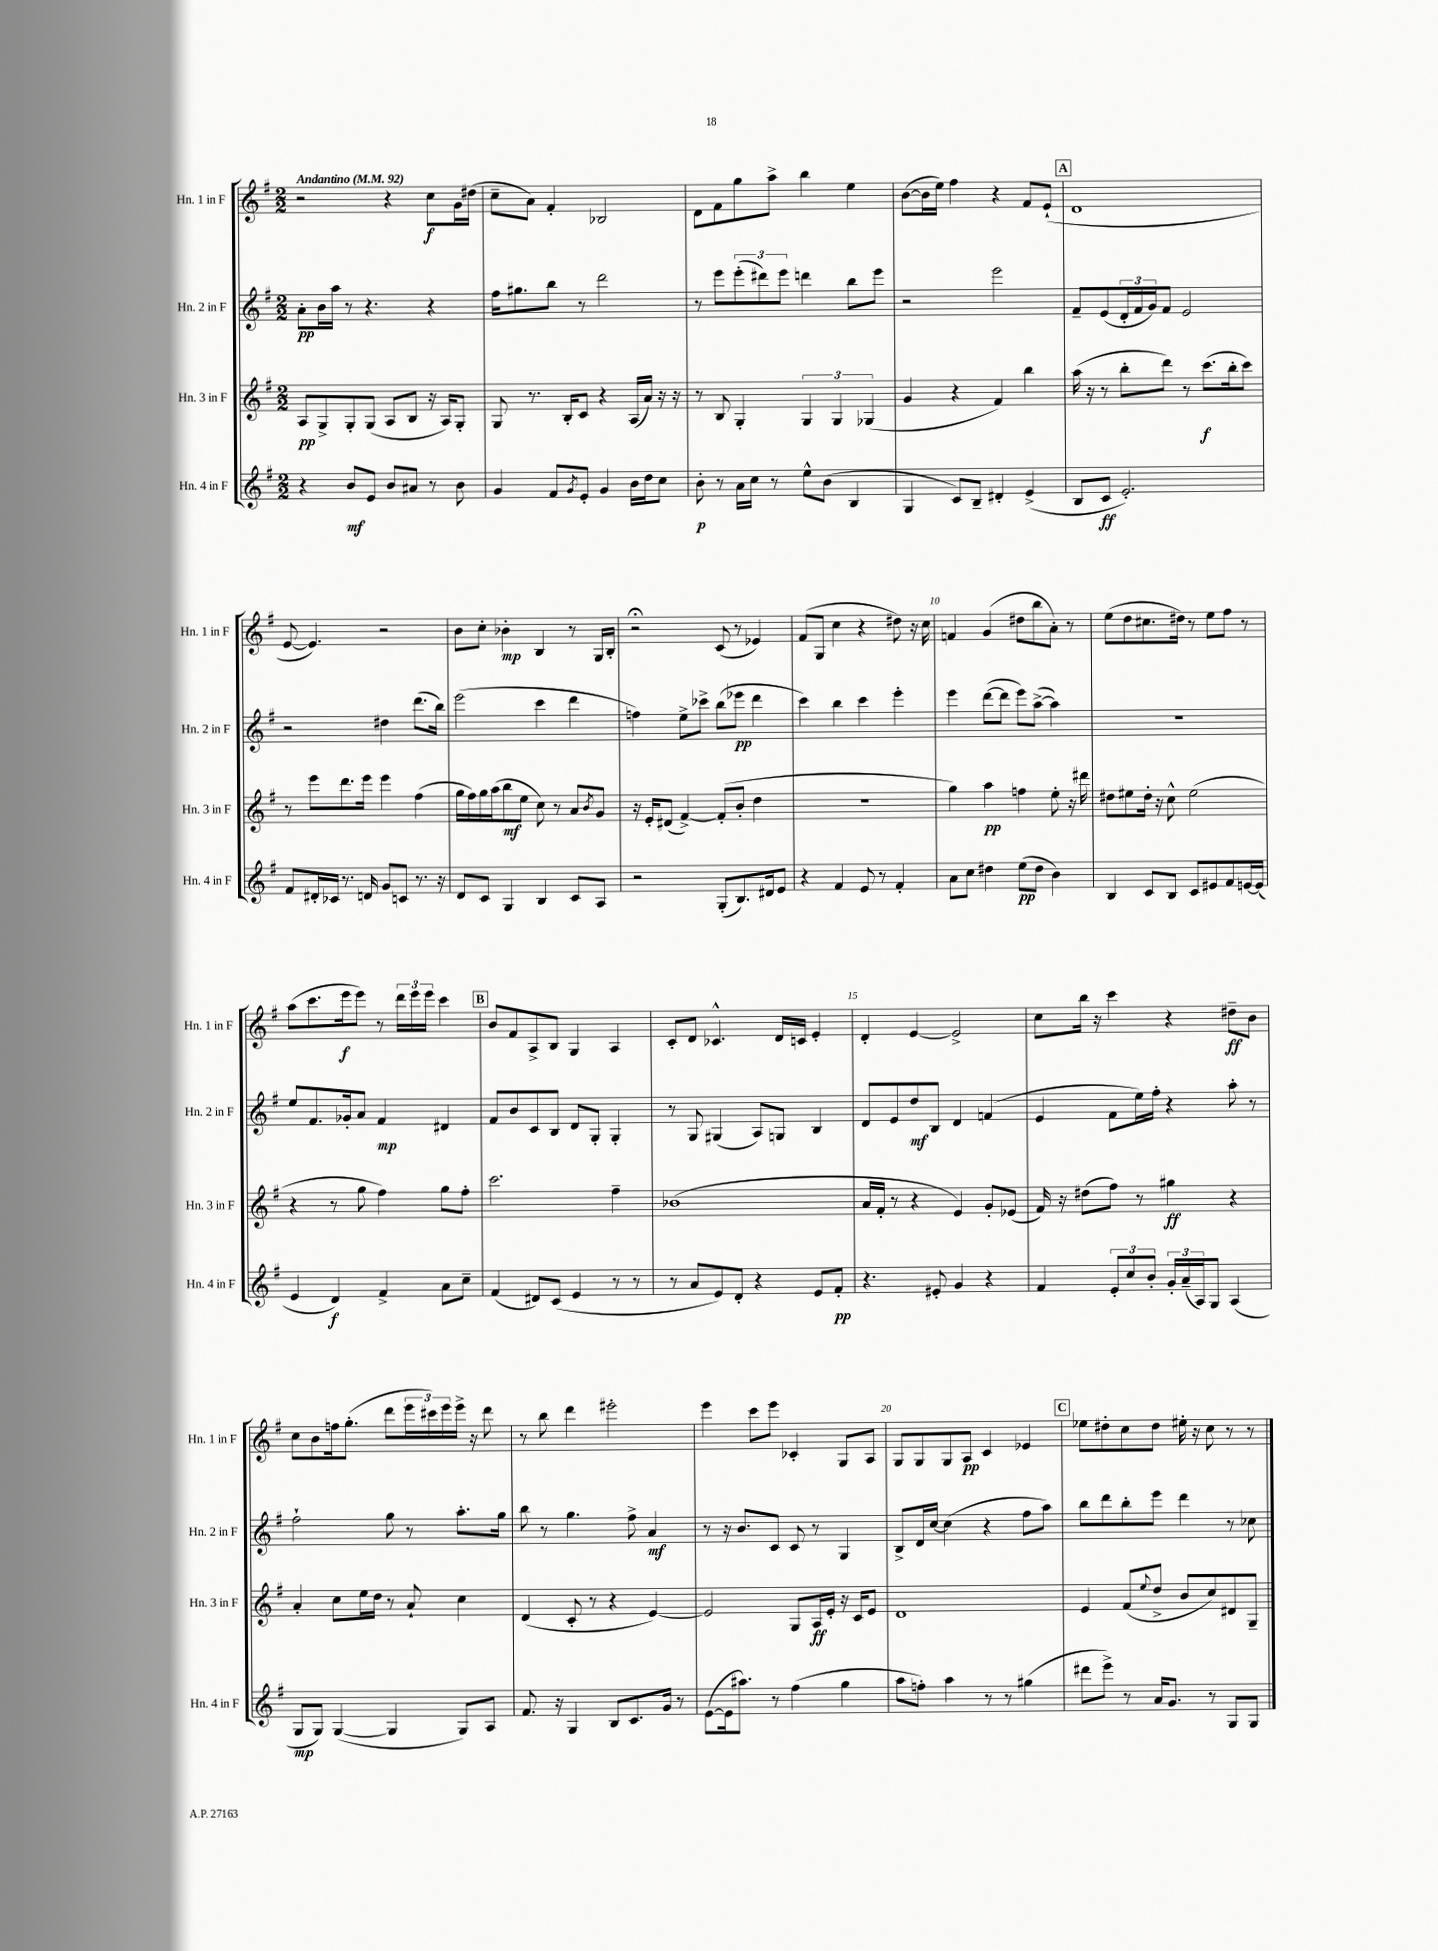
<<
\new StaffGroup <<
\new Staff = "s0" \with { instrumentName = "Hn. 1 in F" shortInstrumentName = "Hn. 1 in F" } {
    \clef treble \key g \major \numericTimeSignature \time 2/2 \tempo "Andantino" 4 = 92
    r2 r4 c''8\f g'16 dis''16( |
    c''8-- a'8) fis'4-. bes2 |
    d'8 fis'8 g''8 a''8-> b''4 e''4 |
    b'8~( b'16 e''16) fis''4 r4 fis'8 e'8-!( |
    \mark \markup { \box "A" } d'1 |
    e'8~ e'4.) r2 |
    b'8 c''8-. bes'4-.\mp b4 r8 g16 b16-. |
    r2\fermata c'8( r8 ees'4) |
    fis'8( g8 c''4 r4 dis''8) r16 c''16 |
    f'4 g'4( dis''8 b''8 a'8-.) r8 |
    e''8( d''8 cis''8. dis''16) r8 e''8 fis''8 r8 |
    a''8( c'''8. e'''16\f e'''8) r8 \tuplet 3/2 { d'''16 e'''16 e'''16 } c'''4 |
    \mark \markup { \box "B" } b'8 fis'8 a8-> b8 g4 a4 |
    c'8-. d'8 ces'4.-^ d'16 c'16 e'4-. |
    d'4-. e'4~ e'2-> |
    c''8 b''16 r16 c'''4 r4 dis''8--\ff b'8 |
    c''8 b'8 f''16 g''8.-.( d'''8 \tuplet 3/2 { e'''16 cis'''16) e'''16 } e'''16-> r16 d'''8 |
    r8 b''8 d'''4 eis'''2-. |
    e'''4 c'''8 e'''8 ces'4-. g8 a8 |
    g8 g8 g8 a8\pp c'4 ees'4 |
    \mark \markup { \box "C" } ees''8 dis''8-. c''8 dis''8 eis''16-. r16 c''8 r8 r8 \bar "|." |
}
\new Staff = "s1" \with { instrumentName = "Hn. 2 in F" shortInstrumentName = "Hn. 2 in F" } {
    \clef treble \key g \major \numericTimeSignature \time 2/2
    a'8-.\pp b'16 a''16 r8 r4. r4 |
    fis''16 gis''8. b''8 r8 d'''2 |
    r8 e'''8 \tuplet 3/2 { e'''8-.( dis'''8) e'''8 } d'''4 b''8 e'''8 |
    r2 e'''2 |
    \mark \markup { \box "A" } fis'8-- e'8( \tuplet 3/2 { d'16-. fis'16 g'16) } fis'8 e'2 |
    r2 dis''4 d'''8.( b''16) |
    e'''2( c'''4 d'''4 |
    f''4) e''8-> ces'''8-> b''8( ees'''8\pp d'''4 |
    c'''4) b''4 c'''4 e'''4-. |
    e'''4 d'''8~( d'''8 e'''8) a''8~->( a''4) |
    R1 |
    e''8 fis'8. ges'16-. a'8 fis'4\mp dis'4 |
    \mark \markup { \box "B" } fis'8 b'8 c'8 b8 d'8 g8-. g4-. |
    r8 g8 gis4( a8) g8 b4 |
    d'8 e'8 d''8\mf b8 d'4 f'4( |
    e'4 fis'8 e''16) fis''16-. r4 a''8-. r8 |
    fis''2-! g''8 r8 a''8.-. g''16 |
    b''8 r8 g''4. fis''8-> a'4\mf |
    r8 r16 b'8. c'8 c'8 r8 g4 |
    b8-> d'16 c''16~ c''4( r4 fis''8 a''8) |
    \mark \markup { \box "C" } b''8 d'''8 b''8-. e'''8 d'''4 r8 ces''8 \bar "|." |
}
\new Staff = "s2" \with { instrumentName = "Hn. 3 in F" shortInstrumentName = "Hn. 3 in F" } {
    \clef treble \key g \major \numericTimeSignature \time 2/2
    a8\pp g8-> g8-. g8( a8 b8 r16 a16) g8-. |
    g8 r8. b16-. c'8 r4 a16( a'16) r16 r16 |
    r8 b8 g4-. \tuplet 3/2 { g4 g4 ges4( } |
    g'4 r4 fis'4) b''4 |
    \mark \markup { \box "A" } a''16( r16 r8 b''8-. d'''8) r8 c'''8.\f( b''16-. c'''8) |
    r8 e'''8 d'''8. e'''16 e'''4 fis''4( |
    g''16 fis''16) g''16 a''16( b''8\mf e''8 c''8) r8 a'8 \acciaccatura { b'8 } g'8 |
    r16 e'16-. dis'8( fis'4~->) fis'8-.( b'8-. d''4 |
    r1 |
    g''4) a''4\pp f''4 e''8-. r16 dis'''16 |
    dis''8 eis''8 dis''16-. r16 c''8-^ eis''2( |
    r4 r8 g''8 fis''4) g''8 fis''8-. |
    \mark \markup { \box "B" } c'''2. fis''4-- |
    bes'1( |
    a'16 fis'16-. r8 r4 e'4) g'8-. ees'8( |
    fis'16) r16 dis''8( fis''8) r8 gis''4\ff r4 |
    a'4-. c''8 e''16 d''16 r8 a'8-! c''4 |
    d'4( c'8-. r8 r4 e'4~) |
    e'2 g8 a16\ff e'16-. r16 c'16 e'8 |
    d'1 |
    \mark \markup { \box "C" } e'4 fis'8( \appoggiatura { e''8 } d''8-> b'8 c''8) dis'8 g8-- \bar "|." |
}
\new Staff = "s3" \with { instrumentName = "Hn. 4 in F" shortInstrumentName = "Hn. 4 in F" } {
    \clef treble \key g \major \numericTimeSignature \time 2/2
    r4 b'8\mf e'8 b'8 ais'8 r8 b'8 |
    g'4 fis'8 \acciaccatura { g'8 } e'8-. g'4 b'16 d''16 c''8 |
    b'8-.\p r8 a'16 c''16 r8 e''8-^ b'8( b4 |
    g4 c'8) b8-- dis'4-. e'4->( |
    \mark \markup { \box "A" } b8 c'8\ff e'2.-.) |
    fis'8 dis'16-. ces'16 r8. d'16 g'8 c'8 r8. r16 |
    d'8 c'8 g4 b4 c'8 a8 |
    r2 g8-.( b8.) dis'16 e'8 |
    r4 fis'4 e'8 r8 fis'4-. |
    a'8 c''8 dis''4 e''8\pp( dis''8 b'4) |
    b4 c'8 b8 c'8 eis'8 fis'8 e'16~ e'16( |
    e'4 d'4\f) fis'4-> a'8 c''8-- |
    \mark \markup { \box "B" } fis'4( dis'8) c'8( e'4 r8 r8 |
    r8 a'8 e'8) d'8-. r4 e'8 fis'8-.\pp |
    r4. eis'8-. g'4 r4 |
    fis'4 \tuplet 3/2 { e'8-. c''8 b'8-. } \tuplet 3/2 { g'16-. a'16--( a16) } g8 a4( |
    g8\mp g8) g4~( g4 g8) a8 |
    fis'8. r16 g4 b8 c'8. g'16 r8 |
    e'8~( e'16 ais''8.) r8 fis''4( g''4 |
    a''8 f''8-.) a''4 r8 r8 gis''4( |
    \mark \markup { \box "C" } dis'''8 e'''8->) r8 a'16 g'8. r8 g8 g8 \bar "|." |
}
>>
>>
\layout { \context { \Score \override BarNumber.break-visibility = ##(#f #t #t) barNumberVisibility = #(every-nth-bar-number-visible 5) } }
